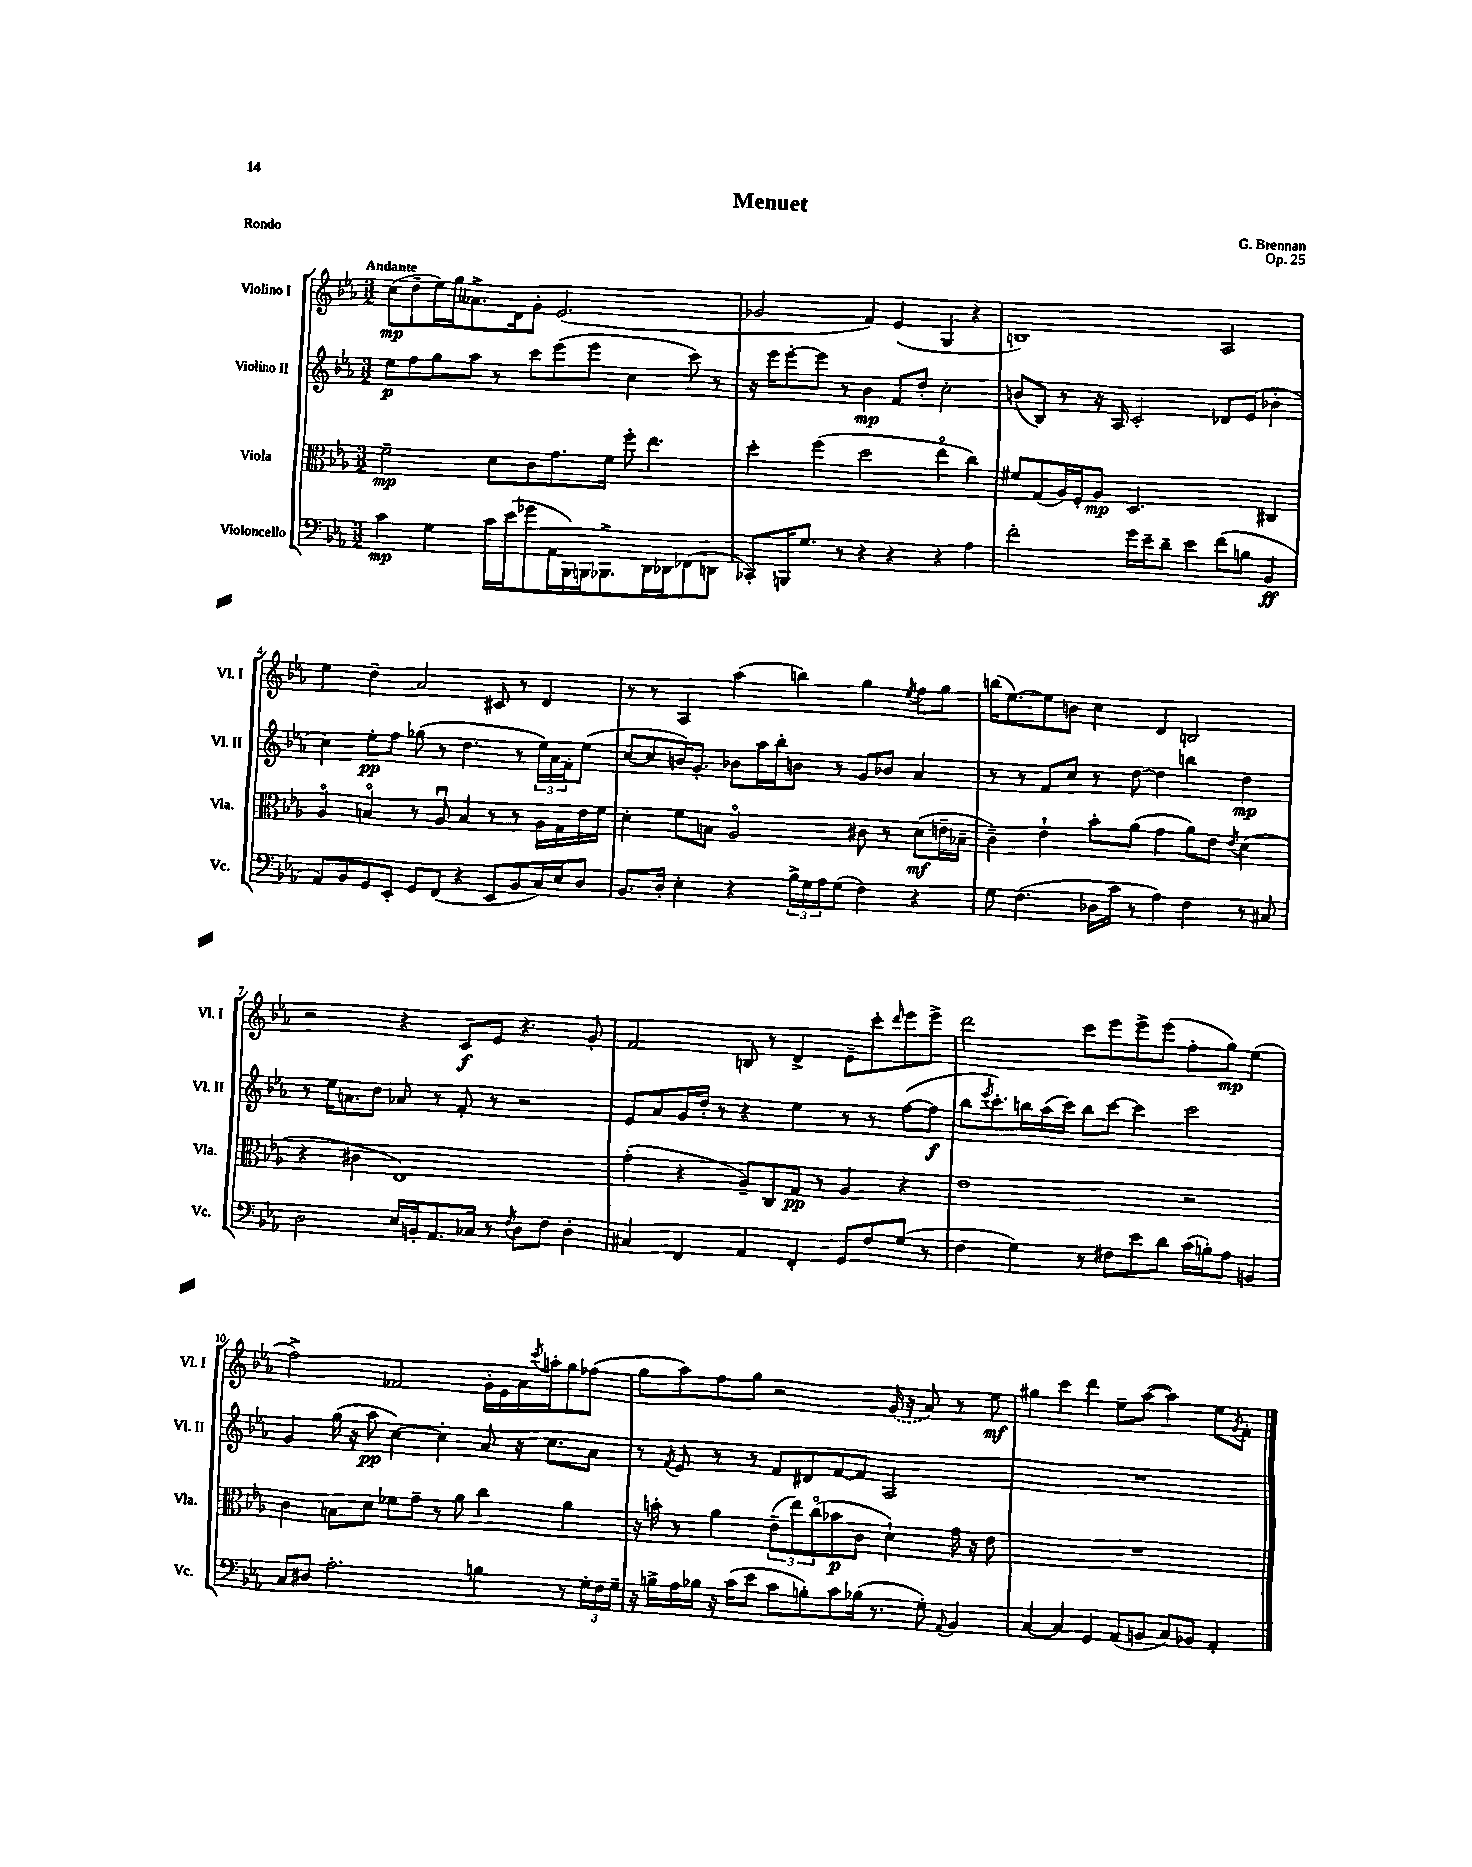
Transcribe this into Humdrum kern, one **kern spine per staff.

**kern	**dynam	**kern	**dynam	**kern	**dynam	**kern	**dynam
*part4	*part4	*part3	*part3	*part2	*part2	*part1	*part1
*staff4	*staff4	*staff3	*staff3	*staff2	*staff2	*staff1	*staff1
*I"Violoncello	*	*I"Viola	*	*I"Violino II	*	*I"Violino I	*
*I'Vc.	*	*I'Vla.	*	*I'Vl. II	*	*I'Vl. I	*
*clefF4	*	*clefC3	*	*clefG2	*	*clefG2	*
*k[b-e-a-]	*	*k[b-e-a-]	*	*k[b-e-a-]	*	*k[b-e-a-]	*
*M3/2	*	*M3/2	*	*M3/2	*	*M3/2	*
=1	=1	=1	=1	=1	=1	=1	=1
!	!	!	!	!	!	!LO:TX:a:B:t=Andante	!
4c\	mp	2f~\	mp	8ee-\L	p	(8cc\L	mp
.	.	.	.	8ff\	.	8dd~\	.
4G\	.	.	.	8gg\	.	16ee-\L)	.
.	.	.	.	.	.	16gg\J	.
.	.	.	.	8aa-\J	.	8.a--X^\	.
16c\LL	.	8d\L	.	8r	.	.	.
(16e-\J	.	.	.	.	.	16d\k	.
8g-X\	.	8c\	.	8ccc\L	.	8g'\J	.
16AA-\L	.	8.g\	.	(8eee-\	.	(2.e-/	.
16BBB-\)	.	.	.	.	.	.	.
16BBBn\J	.	.	.	8eee-\J	.	.	.
8.BBB-X^\	.	16f\Jk	.	.	.	.	.
.	.	8ff'\	.	4cc\	.	.	.
16DD\L	.	4.ee-\	.	.	.	.	.
16DD-X\J	.	.	.	.	.	.	.
(8FF-X\	.	.	.	8ccc\)	.	.	.
8DDn\J	.	.	.	8r	.	.	.
=2	=2	=2	=2	=2	=2	=2	=2
8CC-X'/L)	.	4dd'\	.	16r	.	2g-X/	.
.	.	.	.	16eee-\KL	.	.	.
16BBBn/K	.	.	.	[8eee-'\	.	.	.
8.G/J	.	.	.	.	.	.	.
.	.	(4ff\	.	8eee-\J]	.	.	.
8r	.	.	.	8r	.	.	.
4r	.	2dd\	.	4b-\	mp	4f/)	.
4r	.	.	.	8f/L	.	(4e-/	.
.	.	.	.	8dd'/J	.	.	.
4r	.	4ee-\	.	2cc'\	.	4G/	.
4A-\	.	4cc\)	.	.	.	4r	.
=3	=3	=3	=3	=3	=3	=3	=3
2f'\	.	8f#X/L	.	(8bn/L	.	1Bn)	.
.	.	(8G/	.	8B-/J)	.	.	.
.	.	16A-/L)	.	8r	.	.	.
.	.	16F'/J	.	.	.	.	.
.	.	8A-/J	mp	16r	.	.	.
.	.	.	.	16A-/	.	.	.
16g\LL	.	2.D/	.	2c'/	.	.	.
16e-~\J	.	.	.	.	.	.	.
8d~\J	.	.	.	.	.	.	.
4e-\	.	.	.	.	.	.	.
(8f\L	.	.	.	8d-X/L	.	2A-/	.
8Bn\J	.	.	.	(8e-/J	.	.	.
4BB-/	ff	4C#X/	.	4b-X'\	.	.	.
!!LO:LB:g=z
=4	=4	=4	=4	=4	=4	=4	=4
8AA-/L)	.	4A-/	.	4cc\)	.	4ee-\	.
8BB-/	.	.	.	.	.	.	.
8GG/	.	4Bn/	.	8ee-'\L	pp	4dd~\	.
8EE-'/J	.	.	.	8ff\J	.	.	.
8GG/L	.	8r	.	(8gg-X\	.	2a-/	.
(8FF/J	.	8A-u/	.	8r	.	.	.
4r	.	4B/	.	4.dd\	.	.	.
8EE-/L	.	8r	.	.	.	8c#X/	.
8BB-/	.	8r	.	8r	.	8r	.
16C/L)	.	16A-\LL	.	24ee-\LL)	.	4d/	.
.	.	.	.	24a-\	.	.	.
16E-/J	.	16G\	.	.	.	.	.
.	.	.	.	24f'\J	.	.	.
8D/J	.	16e-\	.	(8ee-\J	.	.	.
.	.	16f\JJ	.	.	.	.	.
=5	=5	=5	=5	=5	=5	=5	=5
8.BB-/L	.	4d'\	.	[8cc/L	.	8r	.
.	.	.	.	8cc/]	.	8r	.
16D'/Jk	.	.	.	.	.	.	.
4E-'\	.	8f\L	.	16bn/K)	.	4A-/	.
.	.	.	.	8.g'/J	.	.	.
.	.	8Bn\J	.	.	.	.	.
4r	.	2A-/	.	8b-X\L	.	(4aa-\	.
.	.	.	.	16aa-\L	.	.	.
.	.	.	.	16bb-'\J	.	.	.
24B-^\LL	.	.	.	8bn\J	.	4bbn\)	.
24G\	.	.	.	.	.	.	.
24A-\J	.	.	.	.	.	.	.
(8G\J	.	.	.	8r	.	.	.
4F\)	.	8c#X\	.	8g/L	.	4gg\	.
.	.	8r	.	8b-X/J	.	.	.
.	.	.	.	.	.	8qee-/	.
4r	.	(8d\L	mf	4a-/	.	8ff\L	.
.	.	16en~\L	.	.	.	8gg\J	.
.	.	16B-X~\JJ	.	.	.	.	.
=6	=6	=6	=6	=6	=6	=6	=6
8G\	.	4c~\)	.	8r	.	(16bbn\KL	.
.	.	.	.	.	.	[8.ee-\)	.
(4.F\	.	.	.	8r	.	.	.
.	.	4e-`\	.	8f/L	.	8ee-\]	.
.	.	.	.	8cc/J	.	8bn\J	.
16D-X\LL	.	8b-'\L	.	8r	.	4cc\	.
16c\JJ	.	.	.	.	.	.	.
8r	.	(8a-\J	.	[8dd\	.	.	.
4A-\)	.	4g\	.	4dd\]	.	4d/	.
4F\	.	8a-\L)	.	4bbn\	.	2Bn/	.
.	.	8e-\J	.	.	.	.	.
.	.	8qe-/	.	.	.	.	.
8r	.	(4d\	.	4dd\	mp	.	.
8C#X/	.	.	.	.	.	.	.
!!LO:LB:g=z
=7	=7	=7	=7	=7	=7	=7	=7
2D\	.	4r	.	8r	.	2r	.
.	.	.	.	16ee-\KL	.	.	.
.	.	.	.	8.an\	.	.	.
.	.	4c#X\	.	.	.	.	.
.	.	.	.	8dd\J	.	.	.
16E-/LL	.	1E-)	.	8a-X/	.	4r	.
16BBn'/J	.	.	.	.	.	.	.
8.AA-/	.	.	.	8r	.	.	.
.	.	.	.	8f'/	.	8c/L	f
16C-X/Jk	.	.	.	.	.	.	.
8r	.	.	.	8r	.	8e-/J	.
8qF/	.	.	.	.	.	.	.
8D\L	.	.	.	2r	.	4.r	.
8F\J	.	.	.	.	.	.	.
4D'\	.	.	.	.	.	.	.
.	.	.	.	.	.	8g'/	.
=8	=8	=8	=8	=8	=8	=8	=8
4C#X/	.	(4g'\	.	8e-/L	.	2f/	.
.	.	.	.	8a-/	.	.	.
4FF/	.	4r	.	16g/L	.	.	.
.	.	.	.	16dd'/JJ	.	.	.
.	.	.	.	8r	.	.	.
4AA-/	.	8A-~/L)	.	4r	.	8Bn/	.
.	.	8C/	.	.	.	8r	.
4FF'/	.	8G/J	pp	4ee-\	.	4d^/	.
.	.	8r	.	.	.	.	.
8GG/L	.	4A-/	.	8r	.	8e-~\L	.
8F/	.	.	.	8r	.	8ccc'\	.
.	.	.	.	.	.	16qqddd/	.
(8G/J	.	4r	.	([8ff\L	.	8eee-\	.
8r	.	.	.	8ff\J]	f	8eee-^\J	.
=9	=9	=9	=9	=9	=9	=9	=9
4F\	.	1e-	.	8bb-\L	.	2ddd\	.
.	.	.	.	8qeee-/	.	.	.
.	.	.	.	8.ccc'\)	.	.	.
4G\)	.	.	.	.	.	.	.
.	.	.	.	16bbn\L	.	.	.
.	.	.	.	(16aa-\	.	.	.
.	.	.	.	16ccc\JJ)	.	.	.
8r	.	.	.	8bb\L	.	8ccc\L	.
8F#X\L	.	.	.	[8ccc\J	.	8eee-\	.
8e-\	.	.	.	4ccc\]	.	8eee-^\	.
8d\J	.	.	.	.	.	(8eee-\J	.
(16c\LL	.	2r	.	2ccc\	.	8ff'\L	.
16Bn'\J)	.	.	.	.	.	.	.
8A-\J	.	.	.	.	.	8gg\J)	mp
4BBn/	.	.	.	.	.	(4ee-\	.
!!LO:LB:g=z
=10	=10	=10	=10	=10	=10	=10	=10
8C/L	.	4c\	.	4g/	.	2ff^\)	.
8D#X/J	.	.	.	.	.	.	.
2.A-'\	.	8Bn\L	.	(16gg\	.	.	.
.	.	.	.	16r	.	.	.
.	.	8d\J	.	8aa-\	pp	.	.
.	.	8f-X\L	.	[4cc\)	.	2f-X/	.
.	.	8g~\J	.	.	.	.	.
.	.	8r	.	4cc'\]	.	.	.
.	.	8a-\	.	.	.	.	.
4Bn\	.	4cc\	.	8a-/	.	16g'\LL	.
.	.	.	.	.	.	16e-\	.
.	.	.	.	16r	.	16a-\	.
.	.	.	.	.	.	8qccc/	.
.	.	.	.	8.cc\L	.	16aan'\J	.
8r	.	4a-\	.	.	.	8gg\	.
24G'\LL	.	.	.	8a-\J	.	(8ff-X\J	.
24F\	.	.	.	.	.	.	.
24G~\JJ	.	.	.	.	.	.	.
=11	=11	=11	=11	=11	=11	=11	=11
16r	.	16r	.	8r	.	8gg\L	.
16Bn^\LL	.	16bn'\	.	.	.	.	.
.	.	.	.	8qf/	.	.	.
16A-\	.	8r	.	8e-/	.	8aa-\)	.
16B-X\JJ	.	.	.	.	.	.	.
16r	.	4a-\	.	8r	.	8ff\	.
(16c\KL	.	.	.	.	.	.	.
8e-\J	.	.	.	8r	.	8gg\J	.
8c\L	.	(12e-~\L	.	8f/L	.	2r	.
.	.	12ee-\)	.	.	.	.	.
8Bn'\)	.	.	.	8d#X/	.	.	.
.	.	(12cc\	.	.	.	.	.
8c\	.	8b-X\	p	[8f/	.	.	.
(16B-X\Jk	.	8c\J	.	8f/J]	.	.	.
8.r	.	.	.	.	.	.	.
.	.	4d`\)	.	2A-/	.	(16g/	.
.	.	.	.	.	.	16r	.
8G'\)	.	.	.	.	.	8a-/)	.
8qqAA-/	.	.	.	.	.	.	.
4BB-/	.	16g\	.	.	.	8r	.
.	.	16r	.	.	.	.	.
.	.	8e-\	.	.	.	8ee-\	mf
=12	=12	=12	=12	=12	=12	=12	=12
[4C/	.	1.r	.	1.r	.	4gg#X\	.
4C/]	.	.	.	.	.	4ccc\	.
4GG/	.	.	.	.	.	4ddd\	.
(8AA-/L	.	.	.	.	.	8ee-~\L	.
8BBn/J	.	.	.	.	.	([8aa-\J	.
8C/L)	.	.	.	.	.	4aa-\])	.
8BB-X/J	.	.	.	.	.	.	.
4AA-'/	.	.	.	.	.	8ee-\L	.
.	.	.	.	.	.	8qg/	.
.	.	.	.	.	.	8f'\J	.
==	==	==	==	==	==	==	==
*-	*-	*-	*-	*-	*-	*-	*-
